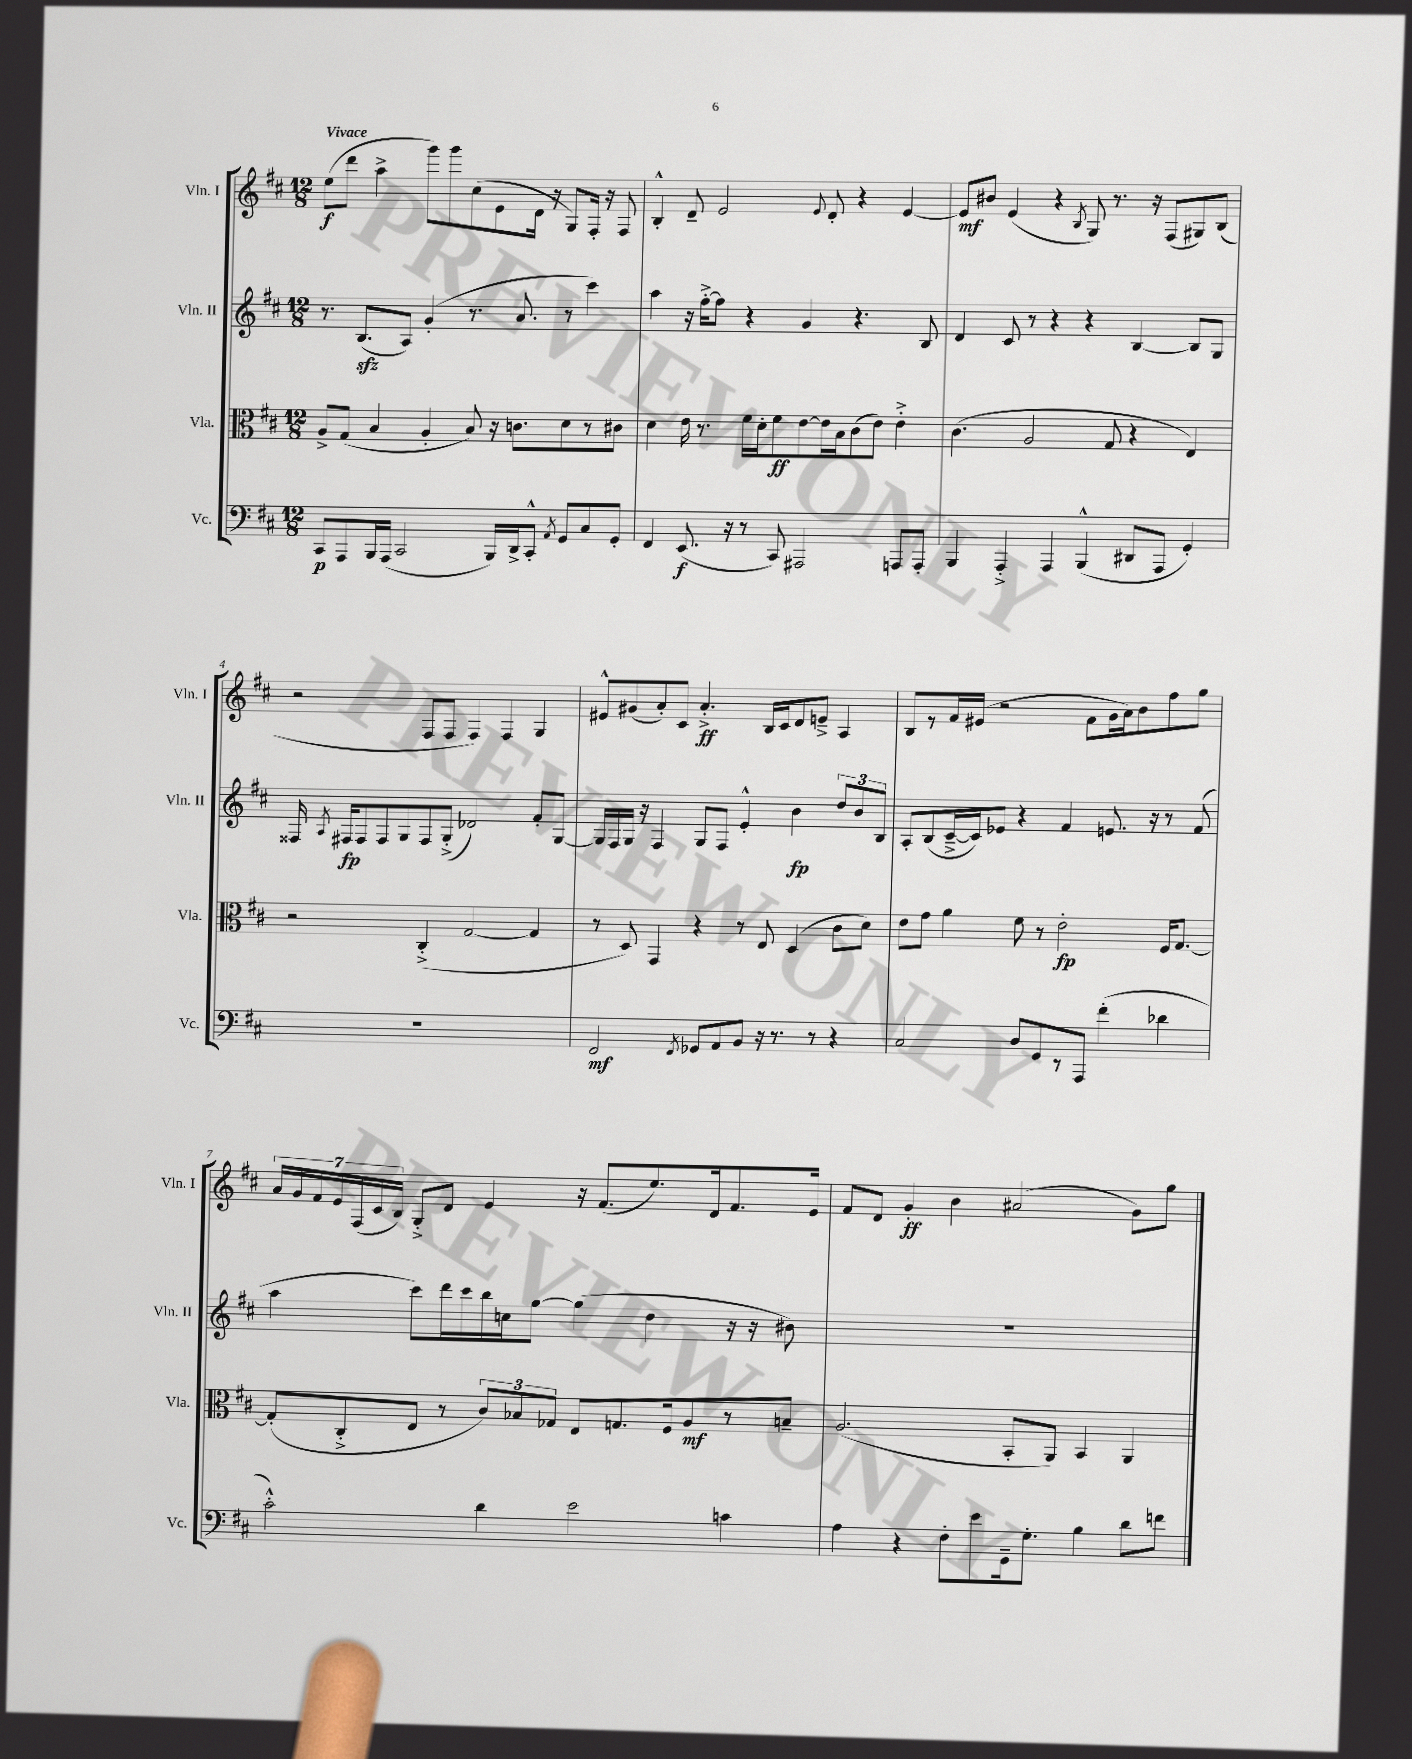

**kern	**kern	**kern	**kern
*staff4	*staff3	*staff2	*staff1
*clefF4	*clefC3	*clefG2	*clefG2
*k[f#c#]	*k[f#c#]	*k[f#c#]	*k[f#c#]
*M12/8	*M12/8	*M12/8	*M12/8
8CC#	8A^	8.r	(8ee
8AAA	(8G	.	8ddd
.	.	(8.B	.
16BBB	4B	.	4aa^
(16AAA	.	.	.
2CC#	.	8A)	.
.	4A'	(4g'	8ggg)
.	.	.	8ggg
.	8B)	8.r	(8cc#
16BBB)	16r	.	8e
16DD^	8.c	8.a	.
8CC#'^^	.	.	16d
.	.	.	16r
8qAA	.	.	.
8GG	8d	8r	8G)
8C#	8r	4ccc#)	16F#'
.	.	.	16r
8GG'	8c#	.	8F#
=	=	=	=
4FF#	4d	4aa	4B'^^
(8.EE	16e	16r	8d~
.	8.r	[16ff#'^	.
.	.	8ff#]	2e
16r	.	.	.
8r	16f#	4r	.
.	16d'	.	.
8CC#)	8f#	.	.
2AAA#	[8e	4g	.
.	.	.	8qqe
.	16e]	.	8d'
.	16B	.	.
.	(8c#	4.r	4r
.	8e)	.	.
8AAA	4e'^	.	[4e
8AAA'	.	8B	.
=	=	=	=
4BBB	(4.c#	4d	8e]
.	.	.	8b#
4AAA'^	.	8c#	(4e
.	2A	8r	.
4AAA	.	4r	4r
.	.	.	8qB
(4BBB^^	.	4r	8G)
.	8G	.	8.r
8DD#	4r	[4B	.
.	.	.	16r
8AAA	.	.	(8F#
4GG')	4E)	8B]	8G#)
.	.	8G	(8B
=	=	=	=
1.r	2r	16F##	2r
.	.	8qA	.
.	.	16F#	.
.	.	8F#	.
.	.	8F#	.
.	.	8G	.
.	(4C#'^	8F#	8F#
.	.	(8G'^	8F#
.	[2G	2d-)	4F#)
.	.	.	4F#
.	4G]	8f#'	4G
.	.	[8G	.
=	=	=	=
2FF#	8r	16G]	8e#^^
.	.	16F#	.
.	8D)	16G	(8g#
.	.	16r	.
.	4GG	4F#	8a')
.	.	.	8c#
8qFF#	.	.	.
8GG-	4r	8G	4.a'^
8AA	.	8F#	.
8BB	8r	4e'^^	.
16r	8E	.	16B
8.r	.	.	16c#
.	(4D	4b	8d
8r	.	.	8e~^
4r	8c#	12dd	4A
.	.	12b	.
.	8d)	.	.
.	.	12B	.
=	=	=	=
2C#	8e	8A'	8B
.	8g	(8B	8r
.	4a	[16c#~^	16f#
.	.	16c#])	(16e#
.	.	8e-	2r
8D	8f#	4r	.
8GG	8r	.	.
8r	2e'	4f#	.
8AAA	.	.	8f#
(4f#'	.	8.e	16g
.	.	.	16a)
.	.	.	8b
.	.	16r	.
4d-	16F#	8r	8ff#
.	[8.G	.	.
.	.	(8f#	8gg
=	=	=	=
2c#'^^)	(8G']	4aa	28a
.	.	.	28g
.	.	.	28f#
.	.	.	28e
.	8C#'^	.	.
.	.	.	(28F#
.	.	.	28c#
.	.	.	28B)
.	8E	8ccc#)	8G'^
.	8r	16ddd	8d
.	.	16ccc#	.
4d	12c#)	16bb	4e
.	.	16cc	.
.	12B-	.	.
.	.	[8gg	.
.	12G-	.	.
2e	8E	(4gg]	16r
.	.	.	(8.f#
.	8.G	.	.
.	.	4dd	8.ee)
.	16F#	.	.
.	8A	.	.
.	.	.	16d
4c	8r	16r	8.f#
.	.	16r	.
.	8B~	8b#)	.
.	.	.	16e
=	=	=	=
4A	(2.A	1.r	8f#
.	.	.	8d
4r	.	.	4g'
8F#'	.	.	4b
8e	.	.	.
16GG~	8BB'	.	(2a#
8.G'	.	.	.
.	8AA)	.	.
4B	4BB	.	.
8d	4AA	.	8g)
8f	.	.	8gg
==	==	==	==
*-	*-	*-	*-
